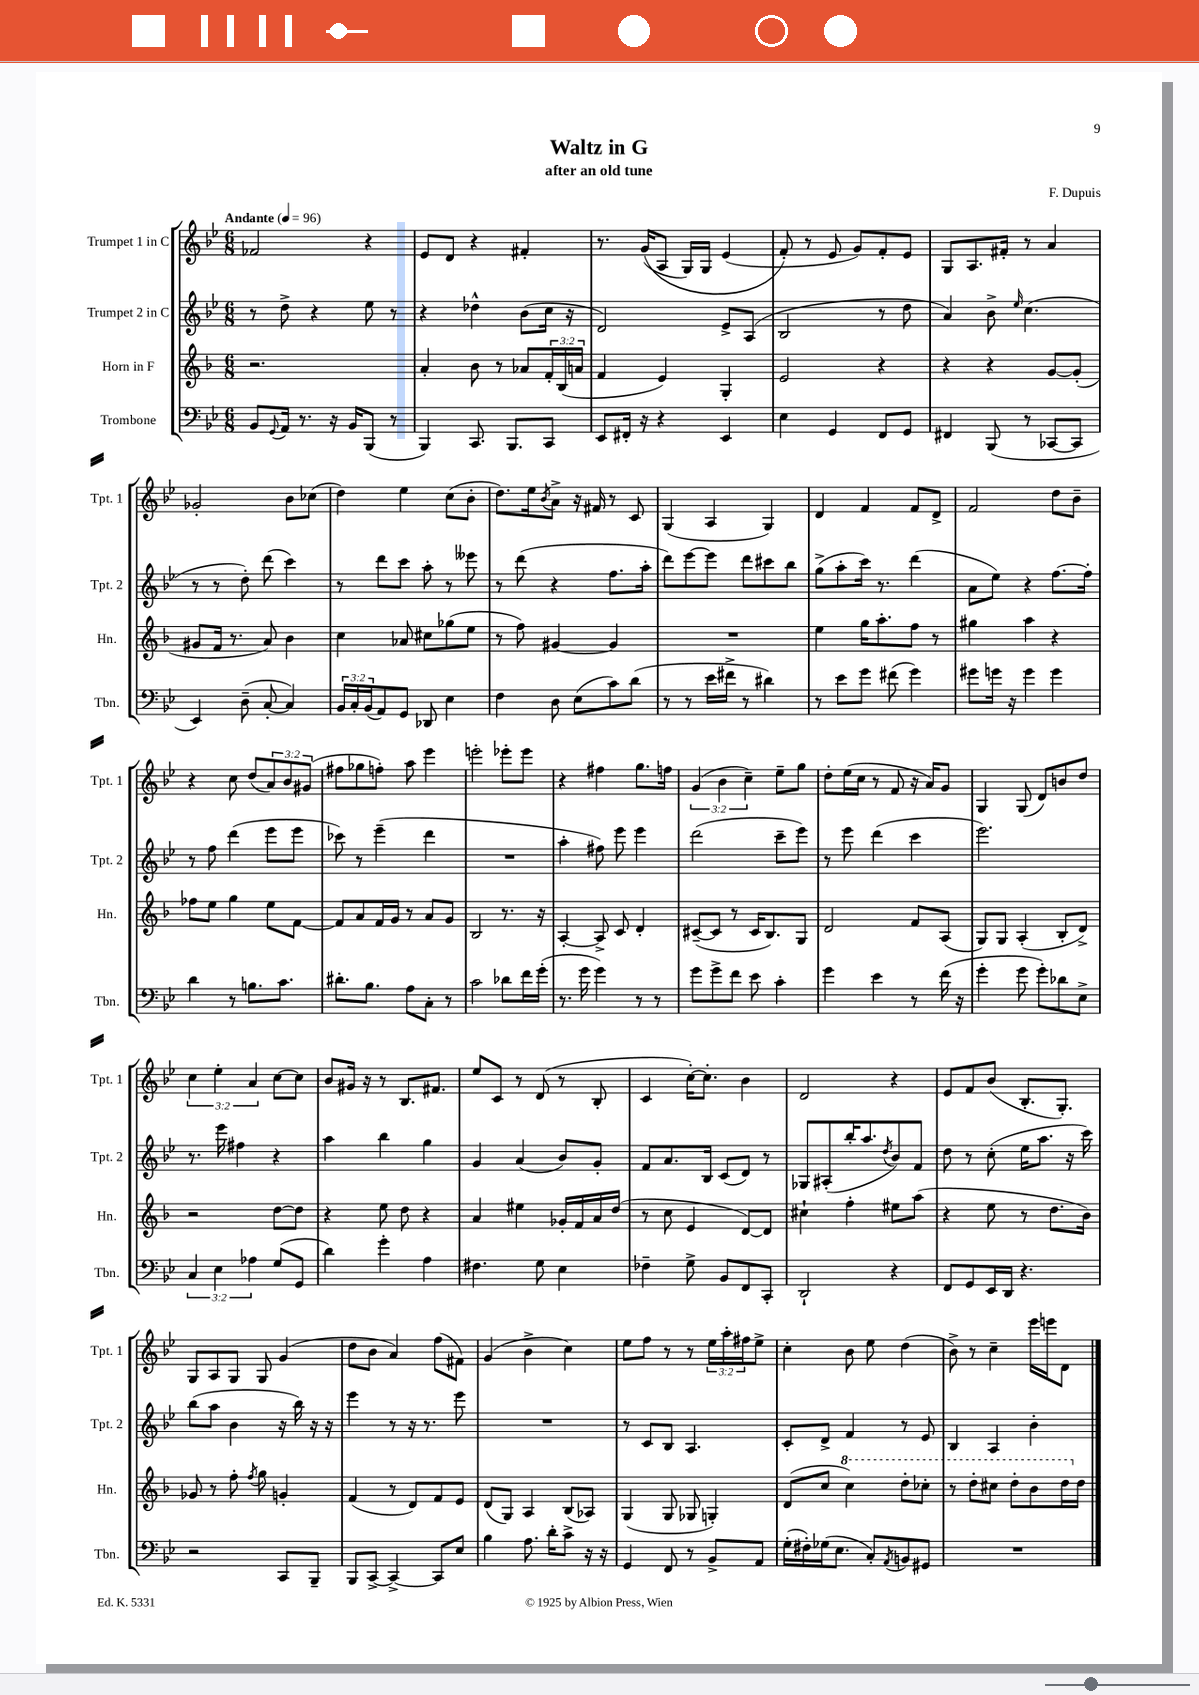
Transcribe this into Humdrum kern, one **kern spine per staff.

**kern	**kern	**kern	**kern
*staff4	*staff3	*staff2	*staff1
*clefF4	*clefG2	*clefG2	*clefG2
*k[b-e-]	*k[b-]	*k[b-e-]	*k[b-e-]
*M6/8	*M6/8	*M6/8	*M6/8
*MM96	*MM96	*MM96	*MM96
8BB-	2.r	8r	2f-
8qqGG	.	.	.
16AA	.	8dd^	.
8.r	.	.	.
.	.	4r	.
16r	.	.	.
16BB-	.	.	.
(8BBB-	.	8ee-	4r
8r	.	8r	.
=	=	=	=
4BBB-)	4a'	4r	8e-
.	.	.	8d
8.CC	8b-	4dd-^^	4r
.	8r	.	.
8.BBB-	.	.	.
.	8a-	(8b-	4f#'
8CC	24f'	16cc	.
.	(24B-	.	.
.	.	16r	.
.	24a	.	.
=	=	=	=
8EE-	4f	2d)	8.r
16FF#'	.	.	.
16r	.	.	&((16g
4r	4e)	.	8A
.	.	.	16G)
.	.	.	16G
4EE-	4G'	8e-^	(4e-
.	.	(8A	.
=	=	=	=
4E-	2e	2B-	8f'&)
.	.	.	8r
4GG	.	.	8e-
.	.	.	8g)
8FF	4r	8r	8f'
8GG	.	8dd	8e-
=	=	=	=
4FF#	4r	4a)	8G
.	.	.	8.A
(8BBB-	4r	8b-^	.
.	.	.	16f#'
.	.	16qqee-	.
8r	.	(4.cc	8r
[8CC-	[8g	.	4a
8CC-]	(8g']	.	.
=	=	=	=
4EE-)	8g#	8r	2g-'
.	16f	8r	.
.	8.r	.	.
(8D~	.	8dd')	.
[8C'	8a)	(8ddd	.
4C])	4b-	4ccc)	8b-
.	.	.	(8cc-
=	=	=	=
24BB-	4cc	8r	4dd)
24C'	.	.	.
(24BB-	.	.	.
8AA)	.	8ddd	.
8GG	8a-	8ccc	4ee-
8DD-	8cc#	8aa'	.
4E-	(8gg-	8r	(8cc
.	8ee	8eee--	8b-'
=	=	=	=
4F	8r	8r	8.dd)
.	8ff)	(8ddd	.
.	.	.	16ee-
.	.	.	8qb-
8D	[4g#	4r	8a^
(8E-	.	.	16r
.	.	.	16f#
8c)	4g#]	8.ff	8r
(8d	.	.	8c
.	.	16aa'	.
=	=	=	=
8r	2.r	8ddd)	(4G
8r	.	[8eee-	.
16e-	.	8eee-]	4A
16f#^	.	.	.
8r	.	8ddd	.
4d#)	.	8ccc#	4G)
.	.	8bb-	.
=	=	=	=
8r	4ee	(8gg^	4d
8e-	.	8aa'	.
8g	16gg	16ccc)	4f
.	8.aa'	8.r	.
(8f#	.	.	.
4g)	8ff	(4ddd	8f
.	8r	.	8d^
=	=	=	=
8g#	4gg#	8a	2f
16g	.	8ee-)	.
16r	.	.	.
4g	4aa	4r	.
4g	4r	[8.ff	8dd
.	.	.	8b-~
.	.	16ff']	.
=	=	=	=
4d	8ff-	8r	4r
.	8ee	8ff	.
8r	4gg	(4ddd	8cc
8.B	.	.	(8dd
.	8ee	8eee-	12a)
8.c	.	.	.
.	.	.	12b-
.	[8f	8eee-	.
.	.	.	(12g#
=	=	=	=
8.d#'	8f]	8ccc-)	8ff#
.	8a	8r	8gg-
8.B-	.	.	.
.	16f	(4eee-~	8ff')
.	16g	.	.
8A	8r	.	8aa
8C'	8a	4ddd	4eee-
8r	8g	.	.
=	=	=	=
2c	2B-	2.r	2eee'
8d-	8.r	.	8eee-'
16f	.	.	8eee-
(16g'	16r	.	.
=	=	=	=
8.r	[4A'	4aa'	4r
16g	.	.	.
4g)	8A^]	8ff#)	4ff#
.	8c	8eee-	.
8r	4d'	4eee-	8.gg
8r	.	.	.
.	.	.	16ff
=	=	=	=
8g	([8c#~	(2ddd	(6g
8g^	8c#]	.	.
.	.	.	6b-
8f	8r	.	.
.	.	.	6cc~)
8e-	16c#	.	.
.	8.B-)	.	.
4c'	.	8ccc~	8ee-~
.	8G	8eee-)	8gg
=	=	=	=
4g	2d	8r	8dd'
.	.	8eee-	(16ee-
.	.	.	16cc
4e-	.	(4ddd	8r
.	.	.	8f
8r	8f	4ccc	16r
.	.	.	16a)
(16f	(8A	.	8g
16r	.	.	.
=	=	=	=
4g'	8G)	2.eee-)	4G
.	8G	.	.
8g	(4A'	.	(8G
8g')	.	.	8d)
8d-	8B-'	.	8b
8E-^	8d^)	.	8dd
=	=	=	=
6C	2r	8.r	6cc
6E-	.	.	6ee-'
.	.	16eee-	.
.	.	4ff#	.
6A-	.	.	6a
(8G	[8dd	4r	[8cc
8GG	8dd]	.	8cc]
=	=	=	=
4d)	4r	4aa	8b-
.	.	.	16g#
.	.	.	16r
4g'	8ee	4bb-	8r
.	8dd	.	8.B-
4A	4r	4gg	.
.	.	.	8.f#
=	=	=	=
4.F#	4a	4g	8ee-
.	.	.	8c
.	4ee#	(4a	8r
8G	.	.	(8d
4E-	16g-'	8b-)	8r
.	16f	.	.
.	16a	8g'	8B-'
.	(16dd	.	.
=	=	=	=
4F-~	8r	8f	4c
.	8cc	8.a	.
8G^	4e	.	[16cc')
.	.	16B-	8.cc']
8BB-	.	(8c	.
8FF	[8d)	8d)	4b-
8CC'	8d]	8r	.
=	=	=	=
2DD`	4cc#`	8G-	2d
.	.	(8A#'	.
.	4ff'	16bb-'	.
.	.	8.aa	.
.	.	8qdd	.
4r	8ee#	8b-)	4r
.	(8aa	8f	.
=	=	=	=
8FF	4r	8dd	8e-
8GG	.	8r	8f
16EE-	8ee	(8cc'	(8b-
16DD	.	.	.
4.r	8r	16ee-	8.B-'
.	.	8.aa	.
.	8.dd	.	.
.	.	.	8.G')
.	.	16r	.
.	16b-)	16ccc)	.
=	=	=	=
2r	8g-	(8bb-	8G
.	8r	8aa	8A
.	8ff'	4b-	8G
.	8qff	.	.
.	8gg	.	8G
8CC	4g'	16r	(4g
.	.	16bb-)	.
8BBB-~	.	16r	.
.	.	16r	.
=	=	=	=
8BBB-	(4f	4eee-	8dd
[8CC^	.	.	8b-
4CC^_	8r	8r	4a)
.	8d)	16r	.
.	.	8.r	.
8CC]	8f	.	(8ff
8E-	8e	8eee-	8f#)
=	=	=	=
4B-	(8d	2.r	(4g
.	8G)	.	.
8.A	4A	.	4b-^
16d'	.	.	.
8c^	(8B-	.	4cc)
16r	8A-)	.	.
16r	.	.	.
=	=	=	=
4GG	(4G	8r	8ee-
.	.	8c	8ff
8FF	8G	8B-	8r
8r	8G-	4.A	8r
8BB-^	4G')	.	24ee-
.	.	.	24aa'
.	.	.	24ff#
8AA	.	.	8ee-^
=	=	=	=
(16G'	(8d	8c'	4cc'
16F#')	.	.	.
(16G-	8cc	8d^	.
8.E-	.	.	.
.	4ccc)	4f	8b-
8C')	.	.	8ee-
8qAA	.	.	.
8BB	8ddd'	8r	(4dd
8GG#	8ccc-'	8e-	.
=	=	=	=
2.r	8r	4B-	8b-^)
.	8ddd'	.	8r
.	8ccc#	4A	4cc~
.	8ddd'	.	.
.	8bb-	4b-'	16eee-
.	.	.	16eee
.	16ddd	.	8d
.	16dd	.	.
==	==	==	==
*-	*-	*-	*-
